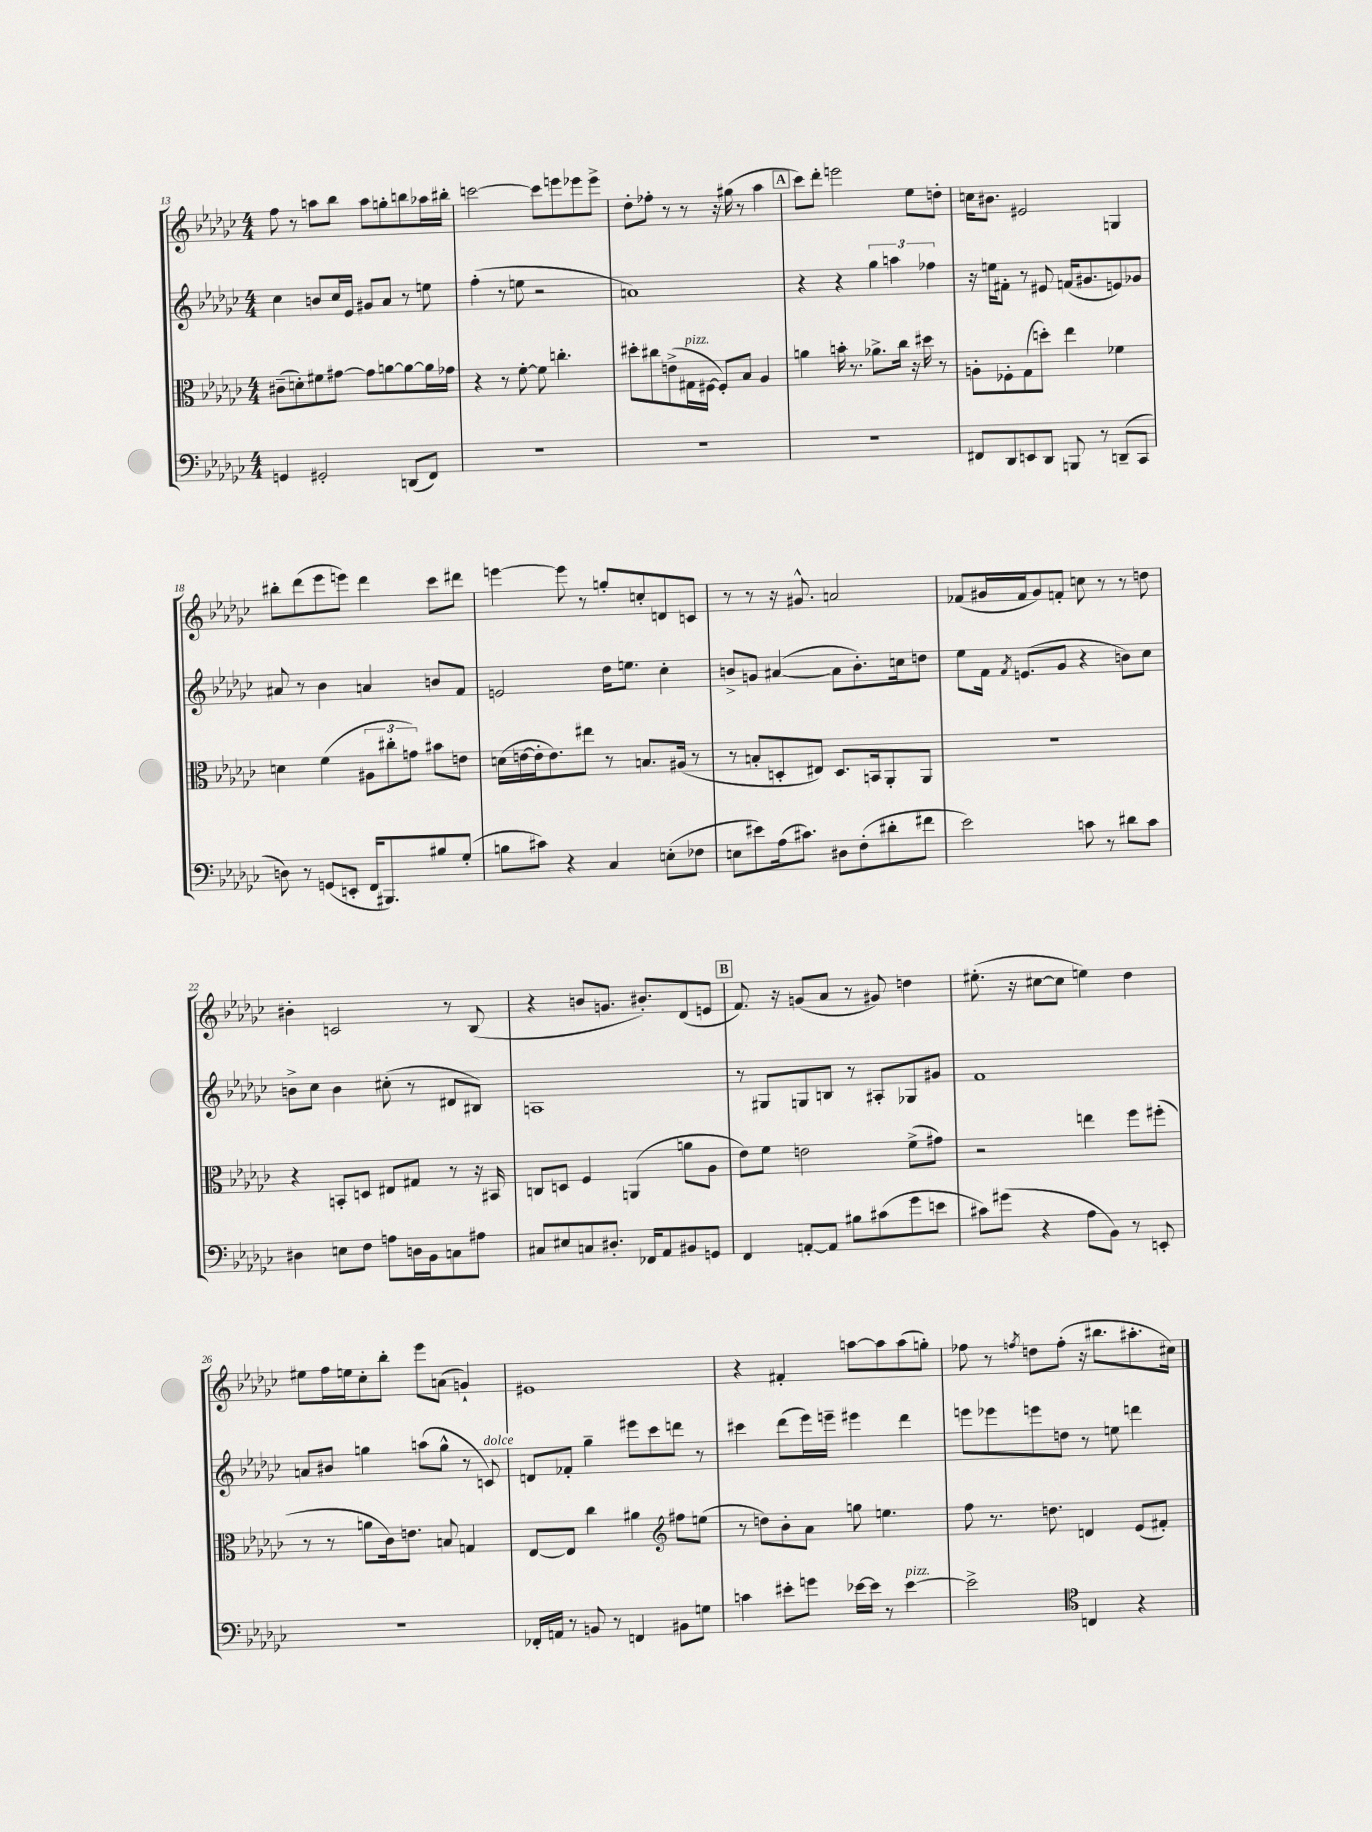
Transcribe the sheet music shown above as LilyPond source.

<<
\new StaffGroup <<
\new Staff = "s0" {
    \clef treble \key ges \major \numericTimeSignature \time 4/4
    \autoBeamOff f''8 r8 a''8[ bes''8] a''8[ g''8-. b''8 aes''16 bis''16]-. |
    c'''2~ c'''8[ e'''8 ees'''8 ees'''8]-> |
    des''8[-. fes''8]-. r8 r8 r16 gis''16( r8 aes''4 |
    \mark \markup { \box "A" } ces'''8[) des'''8]-. e'''2 ees''8[ d''8]-. |
    c''16[ bis'8.] eis'2 g4 |
    bis''8[-. des'''8( ees'''8 e'''8]) des'''4 ces'''8[ dis'''8] |
    e'''4~ e'''8 r8 g''8[-. c''8-. d'8 c'8] |
    r8 r8 r16 gis'8.-^ a'2 |
    fes'8[( gis'16 fes'16 gis'8) f'8]-. c''8 r8 r8 d''8 |
    bis'4-. c'2 r8 bes8( |
    r4 b'8[ g'8.] bis'8.[-.) des'8( e'8] |
    \mark \markup { \box "B" } f'8.) r16 g'8[( aes'8] r8 gis'8) d''4 |
    eis''8.-.( r16 cis''8[~ cis''8] e''4) des''4 |
    eis''8[ f''16 e''16 ces''8-. bes''8]-. ees'''8[ a'8]( g'4-!) |
    eis'1 |
    r4 fis'4-. a''8[~ a''8 a''8( g''8]-.) |
    fes''8 r8 \acciaccatura { f''8 } d''8[ f''8]-.( r16 bis''8.[ ais''8.-. cis''16]) \bar "|." |
}
\new Staff = "s1" {
    \clef treble \key ges \major \numericTimeSignature \time 4/4
    \autoBeamOff ces''4 b'8[ ces''16 ees'16] gis'8[ aes'8] r8 e''8 |
    f''4-.( r8 e''8 r2 |
    a'1) |
    \mark \markup { \box "A" } r4 r4 \tuplet 3/2 { ges''4 a''4 fes''4 } |
    r16 e''16[ fis'8]-. r8 eis'8 f'16[( gis'8. e'8) ges'8] |
    ais'8 r8 bes'4 a'4 b'8[ f'8] |
    e'2 des''16[ e''8.] ces''4-. |
    b'8[-> g'8] ais'4~( ais'8[ b'8.-.) c''16 d''8] |
    ees''8[ f'16] \acciaccatura { f'8 } e'8.[( ges'8] r4 b'8[) ces''8] |
    b'8[-> ces''8] b'4 cis''8-.( r8 dis'8[ bis8]) |
    a1 |
    \mark \markup { \box "B" } r8 gis8[ g8 b8] r8 ais8[-. ges8 gis'8] |
    f'1 |
    a'8[ bis'8] g''4 a''8[( g''8]-^ r8 c'8^\markup { \italic "dolce" }) |
    d'8[ fes'8]-. ges''4-- eis'''8[ ces'''8 d'''8] r8 |
    cis'''4 des'''8[( ees'''16) e'''16]-- eis'''4 des'''4 |
    e'''8[ ees'''8 e'''8 d''8] r8 e''8 d'''4 \bar "|." |
}
\new Staff = "s2" {
    \clef alto \key ges \major \numericTimeSignature \time 4/4
    \autoBeamOff cis'8[--( d'8-.) fis'8 gis'8]~ gis'8[ a'8~ a'8~ a'16 ges'16] |
    r4 r8 f'8~-. f'8 c''4.-. |
    dis''8[-. cis''8 e'8->( gis16^\markup { \italic "pizz." } fis16]~ fis8[-.) bes8] aes4 |
    \mark \markup { \box "A" } a'4 b'16-. r8. aes'8.[-> ces''16] r16 dis''16 r8 |
    a8[-. fes8-. ges8( d''8]-.) ees''4 fes'4 |
    d'4 f'4( \tuplet 3/2 { ais8[ cis''8-. g'8]) } bis'8[ e'8] |
    d'16[( e'16~ e'16-. e'8.) eis''8] r8 b8.[ ais16]( r8 |
    r8 b8[-. d8-. eis8]) d8.[ b,16 aes,8-. aes,8] |
    r1 |
    r4 b,8[-. d8] eis8[ gis8] r8 r16 bis,16 |
    c8[ d8] f4 a,4( a'8[ aes8] |
    \mark \markup { \box "B" } ees'8[) f'8] e'2 f'8[->( gis'8]) |
    r2 e''4 f''8[ fis''8]-.( |
    r8 r8 a'8[ ces'16) e'8.] b8 g4 |
    ees8[~ ees8] ces''4 ais'4 \clef treble fis''8[ e''8]( |
    r8 d''8[) bes'8-. aes'8] g''8 e''4. |
    f''8 r8. d''8. d'4 ees'8[( fis'8]-.) \bar "|." |
}
\new Staff = "s3" {
    \clef bass \key ges \major \numericTimeSignature \time 4/4
    \autoBeamOff g,4 gis,2-. d,8[( f,8]) |
    R1 |
    R1 |
    \mark \markup { \box "A" } R1 |
    fis,8[ des,8 e,8 des,8] b,,8 r8 d,8[--( ces,8] |
    d8) r8 g,8[( e,8]-. f,16[ bis,,8.) bis8 ges8]-.( |
    b8[ cis'8]) r4 ces4 e8[-.( fes8] |
    e8[ eis'8) aes16( cis'8.]) dis8[ f8-.( dis'8-. fis'8] |
    ees'2) c'8 r8 dis'8[ c'8] |
    dis4 e8[ f8] a8[ d16 bes,16 c8 ais8] |
    cis8[ eis8 c8 dis8.]-. fes,16[ aes,8 bis,8 g,8] |
    \mark \markup { \box "B" } f,4 a,8[~-. a,8] bis8[ cis'8( ges'8 e'8] |
    cis'8[) gis'8]( r4 aes8[ bes,8]) r8 e,8-. |
    R1 |
    fes,16[-. a,16] r8 b,8 r8 f,4 bis,8[ g8] |
    c'4 eis'8[-. g'8] ees'16[~ ees'16] r8 ees'4~^\markup { \italic "pizz." } |
    ees'2-> \clef tenor c4 r4 \bar "|." |
}
>>
>>
\layout { \context { \Score currentBarNumber = #13 } }
